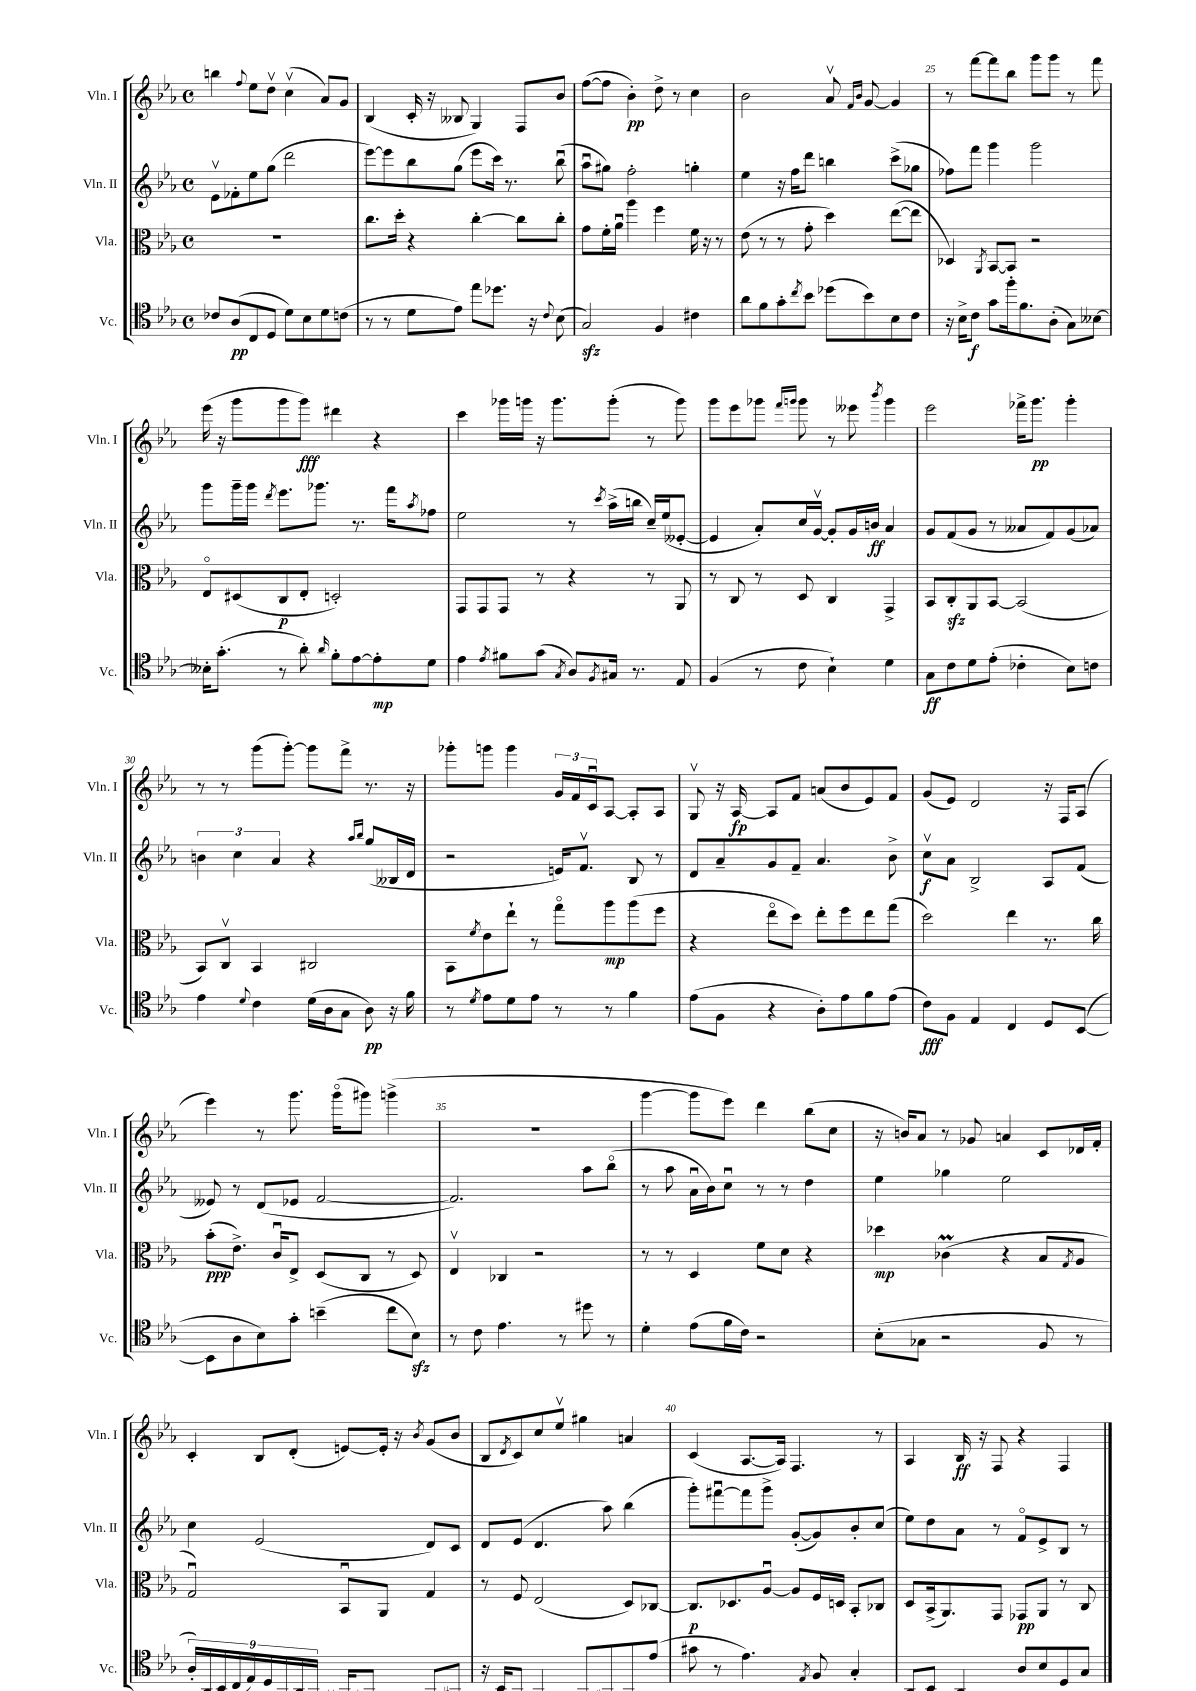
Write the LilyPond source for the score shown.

<<
\new StaffGroup <<
\new Staff = "s0" \with { instrumentName = "Vln. I" shortInstrumentName = "Vln. I" } {
    \clef treble \key ees \major \defaultTimeSignature \time 4/4
    b''4 \appoggiatura { f''8 } ees''8 d''8\upbow c''4\upbow( aes'8) g'8 |
    bes4( c'16-. r16 beses8 g4) f8 bes'8 |
    f''8~( f''8 bes'4-.\pp) d''8-> r8 c''4 |
    bes'2 aes'8\upbow \grace { f'16 bes'16 } g'8~ g'4 |
    r8 f'''8~ f'''8 bes''8 g'''8 g'''8 r8 f'''8 |
    ees'''16( r16 g'''8 g'''8 g'''8\fff) dis'''4 r4 |
    c'''4 ges'''16 g'''16 r16 g'''8. g'''8-.( r8 g'''8) |
    g'''8 ees'''8 ges'''8 \grace { f'''16 g'''16 } g'''8 r8 eeses'''8 \acciaccatura { bes'''8 } g'''4 |
    ees'''2 fes'''16-> g'''8.\pp g'''4-. |
    r8 r8 g'''8( g'''8~-.) g'''8 f'''8-> r8. r16 |
    ges'''8-. g'''8 g'''4 \tuplet 3/2 { g'16 f'16 c'16\downbow } aes8~ aes8-. aes8 |
    g8\upbow r16 aes16~\fp aes8 f'8 a'8( bes'8 ees'8) f'8 |
    g'8( ees'8) d'2 r16 f16 aes8( |
    ees'''4) r8 g'''8. g'''16\flageolet( gis'''8) g'''4->( |
    R1 |
    g'''4~ g'''8 ees'''8) d'''4 bes''8( c''8 |
    r16 b'16) aes'8 r8 ges'8 a'4 c'8 des'16 f'16-. |
    c'4-. bes8 d'8-.( e'8~) e'16-. r16 \acciaccatura { bes'8 } g'8( bes'8 |
    bes8 \acciaccatura { d'8 } c'8) c''8 ees''8\upbow gis''4 a'4 |
    c'4( aes8.~ aes16) f4. r8 |
    aes4 bes16\ff r16 f8 r4 f4 \bar "|." |
}
\new Staff = "s1" \with { instrumentName = "Vln. II" shortInstrumentName = "Vln. II" } {
    \clef treble \key ees \major \defaultTimeSignature \time 4/4
    ees'8\upbow fes'8-. ees''8 g''8( d'''2 |
    ees'''8~) ees'''8 bes''8 g''8( ees'''8 c'''16) r8. bes''8\downbow( |
    aes''8\downbow gis''8) f''2-. g''4-. |
    ees''4 r16 f''16 d'''8 b''4 c'''8->( ges''8 |
    fes''8) f'''8 g'''4 g'''2 |
    g'''8 g'''16-- g'''16 \acciaccatura { d'''8 } ees'''8. ges'''8. r8. f'''16 \acciaccatura { aes''8 } fes''8 |
    ees''2 r8 \acciaccatura { c'''8 } aes''16->( b''16 c''16--) ees''16( eeses'8~-. |
    eeses'4 aes'8-.) c''16 g'16~\upbow g'8-. g'16 b'16\ff aes'4 |
    g'8 f'8( g'8 r8 aeses'8 f'8) g'8( aes'8) |
    \tuplet 3/2 { b'4 c''4 aes'4 } r4 \grace { aes''16 bes''16 } g''8( beses16 d'16 |
    r2 e'16) f'8.\upbow bes8 r8 |
    d'8 aes'8-- g'8 f'8-- aes'4. bes'8-> |
    c''8\upbow\f aes'8 bes2-> aes8 f'8( |
    eeses'8) r8 d'8( ees'8 f'2~ |
    f'2.) aes''8 bes''8\flageolet( |
    r8 aes''8 aes'16\downbow bes'16) c''8\downbow r8 r8 d''4 |
    ees''4 ges''4 ees''2 |
    c''4 ees'2( d'8) c'8 |
    d'8 ees'8( d'4. aes''8) bes''4( |
    g'''8-.) fis'''8~\downbow fis'''8 g'''8-> g'8~-.( g'8) bes'8-. c''8( |
    ees''8) d''8 aes'8 r8 f'8\flageolet ees'8-> bes8 r8 \bar "|." |
}
\new Staff = "s2" \with { instrumentName = "Vla." shortInstrumentName = "Vla." } {
    \clef alto \key ees \major \defaultTimeSignature \time 4/4
    R1 |
    c''8. d''16-. r4 c''4~-. c''8 c''8-. |
    g'8 f'16-. aes'16\downbow aes''4 f''4 f'16 r16 r8 |
    ees'8( r8 r8 g'8-. d''4) ees''8~( ees''8 |
    des4) \acciaccatura { aes,8 } bes,8~ bes,8 r2 |
    ees8\flageolet dis8( c8\p ees8-. d2-.) |
    g,8 g,8 g,8 r8 r4 r8 aes,8 |
    r8 c8 r8 d8 c4 g,4-> |
    bes,8 c8-.\sfz aes,8 bes,8~ bes,2( |
    bes,8) c8\upbow bes,4 cis2 |
    bes,8 \acciaccatura { f'8 } ees'8 ees''8-! r8 g''8\flageolet aes''8\mp aes''8( f''8 |
    r4 ees''8\flageolet d''8) ees''8-. f''8 ees''8 g''8( |
    d''2) ees''4 r8. c''16 |
    bes'8-.\ppp( ees'8.->) c'16\downbow ees8-> d8( c8 r8 d8) |
    ees4\upbow ces4 r2 |
    r8 r8 d4 f'8 d'8 r4 |
    des''4\mp ces'4\prall( r4 bes8 \acciaccatura { g8 } aes8 |
    g2\downbow) bes,8\downbow aes,8 g4 |
    r8 f8 ees2( d8) ces8~ |
    ces8.\p des8. aes8~\downbow aes8 f16 d16 bes,8-. ces8 |
    d8 bes,16->( aes,8.) g,8 ges,8\pp aes,8 r8 c8 \bar "|." |
}
\new Staff = "s3" \with { instrumentName = "Vc." shortInstrumentName = "Vc." } {
    \clef tenor \key ees \major \defaultTimeSignature \time 4/4
    ces'8 aes8\pp( c8 d8 d'8) bes8 d'8 c'8( |
    r8 r8 d'8 ees'8) ees''8 des''8. r16 \appoggiatura { c'8 } bes8( |
    g2\sfz) f4 cis'4 |
    aes'8 f'8 g'8-. \acciaccatura { c''8 } bes'8 des''8( bes'8) bes8 c'8 |
    r16 bes16-> c'8\f g'8 f''16-. f'8. aes8-.( g8) beses8~ |
    beses16-. g'8.-.( r8 aes'8-.) \grace { aes'16 } f'8-. ees'8~ ees'8-.\mp d'8 |
    ees'4 \acciaccatura { ees'8 } fis'8 g'8( \acciaccatura { g8 } aes8) \acciaccatura { f8 } gis16 r8. ees8 |
    f4( r8 c'8 bes4-!) d'4 |
    g8\ff c'8 d'8 ees'8-.( ces'4-. bes8) c'8 |
    ees'4 \appoggiatura { d'8 } c'4 d'16( aes16 g8 aes8\pp) r16 f'16 |
    r8 \acciaccatura { d'8 } ees'8 d'8 ees'8 r8 r8 f'4 |
    ees'8( f8 r4 aes8-.) ees'8 f'8 ees'8( |
    c'8\fff) f8 ees4 c4 d8 bes,8~( |
    bes,8 aes8 bes8) g'8-. b'4--( c''8 bes8\sfz) |
    r8 c'8 ees'4. r8 dis''8 r8 |
    d'4-. ees'8( f'16 c'16) r2 |
    bes8-.( ges8 r2 f8 r8 |
    \tuplet 9/8 { aes16-.) aes,16\f( bes,16 c16 ees16) d16 g,16 aes,16 ees,16 } eeses,16 ees,8. ees,8-. gis,8-.( |
    r16 bes,16 g,8 f,4) g,8 fis,8 g,8 ees'8( |
    gis'8 r8 ees'4.) \acciaccatura { ees8 } f8 g4-. |
    aes,8 bes,8\fff aes,4 aes8 bes8 d8 g8 \bar "|." |
}
>>
>>
\layout { \context { \Score currentBarNumber = #21 \override BarNumber.break-visibility = ##(#f #t #t) barNumberVisibility = #(every-nth-bar-number-visible 5) } }
